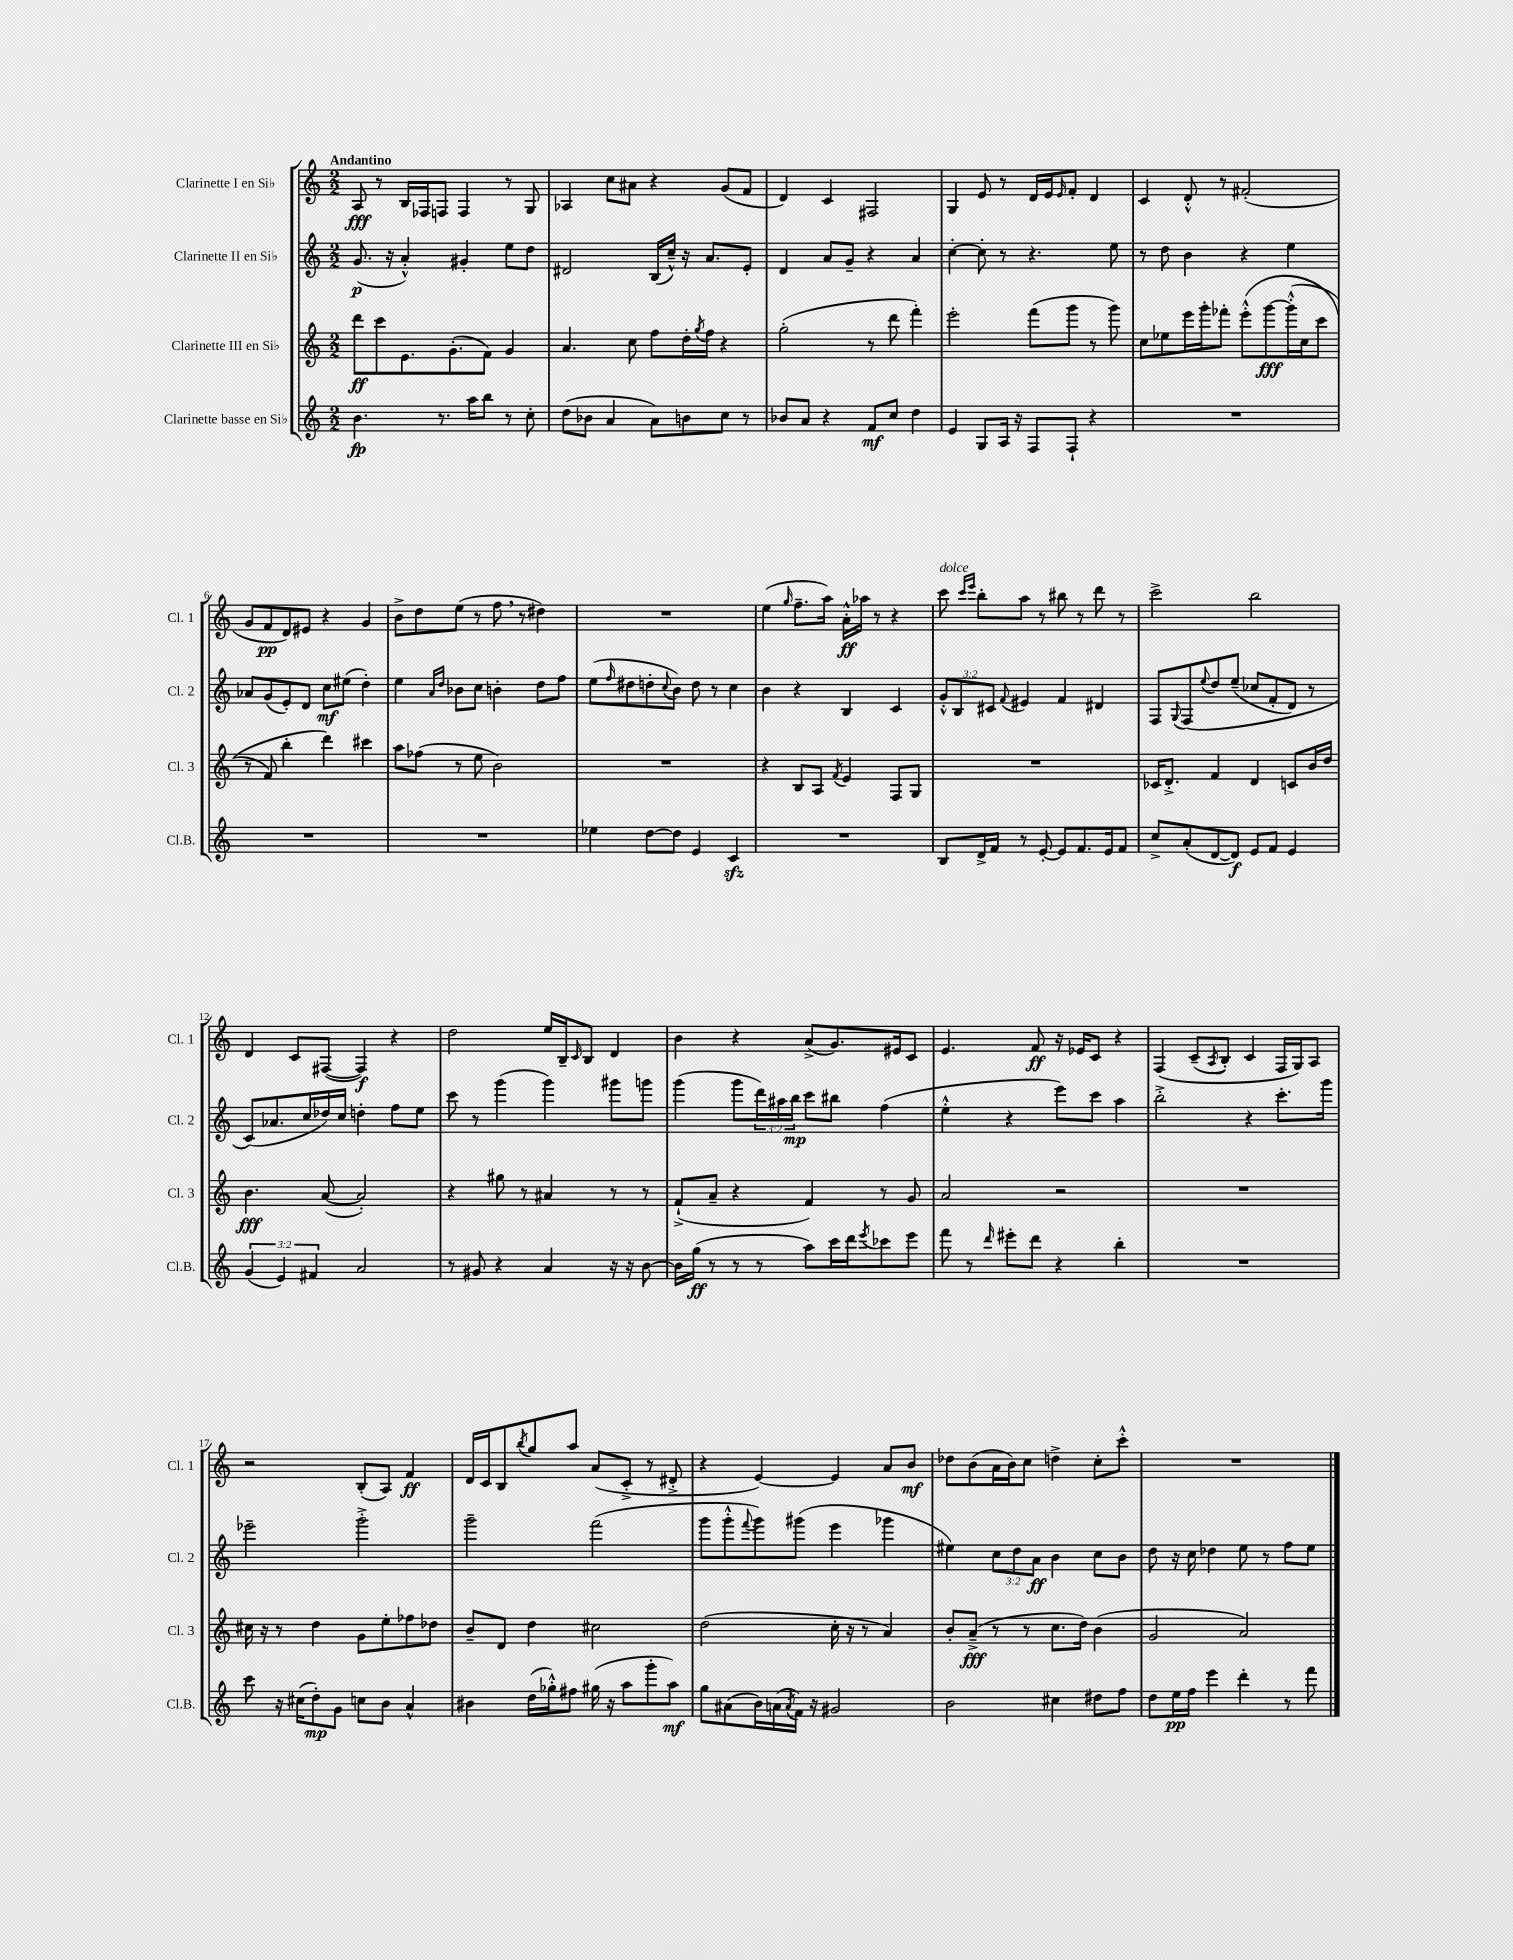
<<
\new StaffGroup <<
\new Staff = "s0" \with { instrumentName = "Clarinette I en Sib" shortInstrumentName = "Cl. 1" } {
    \clef treble \key c \major \numericTimeSignature \time 2/2 \tempo "Andantino"
    a8\fff r8 b16 fes16 f8 f4 r8 g8 |
    aes4 c''8 ais'8 r4 g'8( f'8 |
    d'4) c'4 fis2 |
    g4 e'8 r8 d'16 e'16 \grace { e'16 } f'8-. d'4 |
    c'4 d'8-.-^ r8 fis'2-.( |
    g'8 f'8\pp d'8) eis'8 r4 g'4 |
    b'8-> d''8 e''8( r8 f''8 \breathe r8 dis''4) |
    R1 |
    e''4( \grace { g''16 } f''8.-- a''16) a'16-.-^\ff aes''16 r8 r4 |
    c'''8^\markup { \italic "dolce" } \grace { c'''16 e'''16 } b''8-. a''8 r8 bis''8 r8 d'''8 r8 |
    c'''2-> b''2 |
    d'4 c'8 fis8~( fis4\f) r4 |
    d''2 e''16 b16-- \grace { c'16 } b8 d'4 |
    b'4 r4 a'8->( g'8.) eis'16 c'8 |
    e'4. f'8\ff r16 ees'16 c'8 r4 |
    f4\( c'8--( \acciaccatura { a8 } b8-.) c'4 f16 g16\) a8 |
    r2 b8-.( a8) f'4\ff |
    d'16 c'16 b8 \acciaccatura { b''8 } g''8 a''8 a'8( c'8-.-> r8 dis'8-.-> |
    r4 e'4~) e'4 a'8 b'8\mf |
    des''8 b'8( a'16 b'16) c''8 d''4-> c''8-. c'''8-.-^ |
    R1 \bar "|." |
}
\new Staff = "s1" \with { instrumentName = "Clarinette II en Sib" shortInstrumentName = "Cl. 2" } {
    \clef treble \key c \major \numericTimeSignature \time 2/2 \override Staff.TupletNumber.text = #tuplet-number::calc-fraction-text
    g'8.\p( r16 a'4-.-^) gis'4-. e''8 d''8 |
    dis'2 b16( c''16---^) r16 a'8. e'8-. |
    d'4 a'8 g'8-- r4 a'4 |
    c''4~-. c''8-. r8 r4. e''8 |
    r8 d''8 b'4 r4 e''4 |
    aes'8 g'8( e'8-.) d'8 c''8\mf eis''8( d''4-.) |
    e''4 \grace { a'16 d''16 } bes'8 c''8 b'4-. d''8 f''8 |
    e''8( \grace { f''16 } dis''8 d''8-. \appoggiatura { c''8 } b'8) d''8 r8 c''4 |
    b'4 r4 b4 c'4 |
    \tuplet 3/2 { g'8-.-^ b8 cis'8 } \appoggiatura { f'8 } eis'4 f'4 dis'4 |
    f8 \appoggiatura { g8 } f8\( \appoggiatura { e''8 } d''8 e''8--( ces''8 f'8-. d'8) r8 |
    c'8(\) aes'8. c''16 des''16) c''16 d''4-. f''8 e''8 |
    c'''8 r8 g'''4( g'''4) gis'''8 g'''8 |
    g'''4( g'''8 \tuplet 3/2 { d'''16) ais''16 b''16\mp } c'''8 bis''8 f''4( |
    e''4-.-^ r4 e'''8) c'''8 a''4 |
    b''2-.-> r4 c'''8.-. g'''16 |
    ees'''2-- g'''2-.-> |
    g'''2-- f'''2( |
    g'''8 g'''8-.-^ \appoggiatura { f'''8 } g'''8) gis'''8( e'''4 ges'''4 |
    eis''4) \tuplet 3/2 { c''8 d''8 a'8\ff } b'4 c''8 b'8 |
    d''8 r16 c''16 des''4 e''8 r8 f''8 e''8 \bar "|." |
}
\new Staff = "s2" \with { instrumentName = "Clarinette III en Sib" shortInstrumentName = "Cl. 3" } {
    \clef treble \key c \major \numericTimeSignature \time 2/2
    d'''8\ff c'''8 e'8. g'8.-.( f'8) g'4 |
    a'4. c''8 f''8 d''16-. \acciaccatura { g''8 } f''16 r4 |
    g''2-.( r8 d'''8 f'''4-.) |
    e'''2-. f'''8( g'''8 r8 g'''8) |
    c''8 ees''8 e'''16 g'''16-. fes'''8-. e'''8-.-^\( g'''8~\fff g'''16-.-^( c''16 c'''8 |
    r8 f'8) b''4-. d'''4\) cis'''4 |
    a''8 fes''8( r8 e''8 b'2) |
    R1 |
    r4 b8 a8 \acciaccatura { f'8 } e'4 f8 g8 |
    R1 |
    ces'16 d'8.-.-> f'4 d'4 c'8 b'16 d''16 |
    b'4.\fff a'8~( a'2-.) |
    r4 gis''8 r8 ais'4 r8 r8 |
    f'8-!->( a'8-- r4 f'4) r8 g'8 |
    a'2 r2 |
    R1 |
    cis''16 r16 r8 d''4 g'8 e''8-. fes''8 des''8 |
    b'8-- d'8 d''4 cis''2 |
    d''2( c''16-. r16 r8 a'4) |
    b'8-. a'8--->\fff( r8 r8 c''8. d''16) b'4( |
    g'2 a'2) \bar "|." |
}
\new Staff = "s3" \with { instrumentName = "Clarinette basse en Sib" shortInstrumentName = "Cl.B." } {
    \clef treble \key c \major \numericTimeSignature \time 2/2 \override Staff.TupletNumber.text = #tuplet-number::calc-fraction-text
    b'4.\fp r8. a''16 b''8 r8 c''8-. |
    d''8( bes'8 a'4 a'8) b'8 c''8 r8 |
    bes'8 a'8 r4 f'8\mf c''8 d''4 |
    e'4 g8 a16 r16 f8 f8-! r4 |
    R1 |
    R1 |
    R1 |
    ees''4 d''8~ d''8 e'4 c'4\sfz |
    R1 |
    b8 d'16-> f'16 r8 e'8~-. e'8 f'8. e'16 f'8 |
    c''8-> a'8-.( d'8~ d'8\f) e'8 f'8 e'4 |
    \tuplet 3/2 { g'4( e'4) fis'4 } a'2 |
    r8 gis'8 r4 a'4 r16 r16 b'8~ |
    b'16 g''16\ff( r8 r8 r8 a''8) c'''16 d'''16 \acciaccatura { e'''8 } ces'''8 e'''8 |
    f'''8 r8 \grace { d'''16 } eis'''8-. d'''8 r4 b''4-. |
    R1 |
    c'''8 r16 cis''16( d''8-.\mp) g'8 c''8 b'8 a'4-^ |
    bis'4 d''16( ges''16-.-^) fis''8 gis''16( r16 a''8 g'''8-. a''8\mf) |
    g''8 ais'8( b'16) a'16( \acciaccatura { a'8 } f'16) r16 gis'2 |
    b'2 cis''4 dis''8 f''8 |
    d''8 e''16\pp f''16 e'''4 d'''4-. r8 f'''8 \bar "|." |
}
>>
>>
